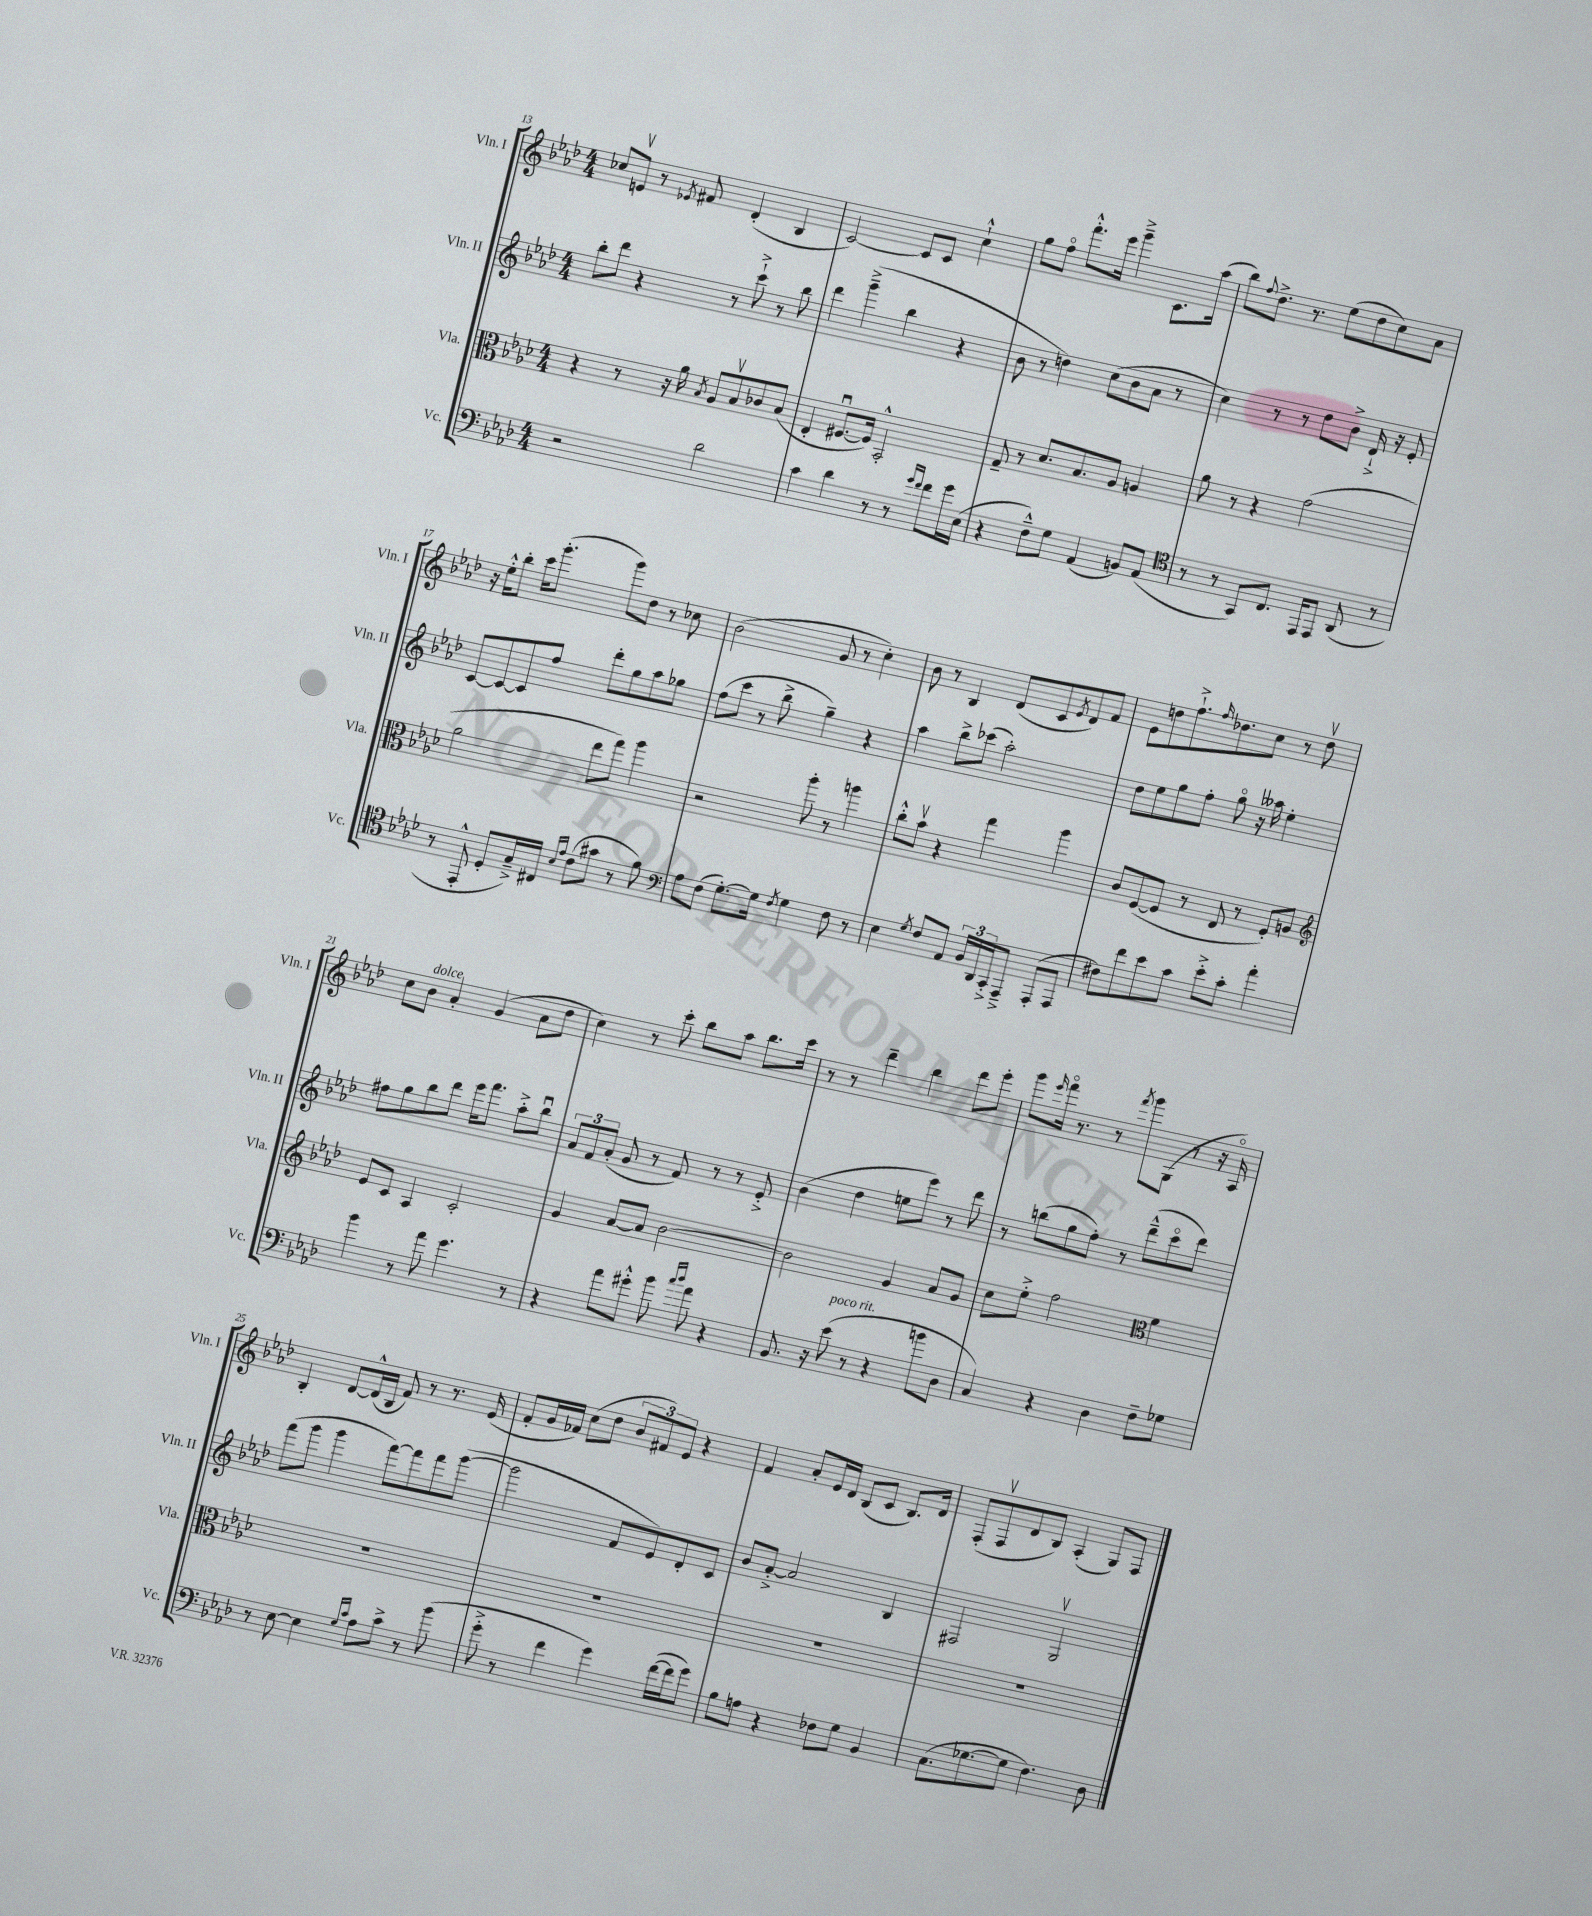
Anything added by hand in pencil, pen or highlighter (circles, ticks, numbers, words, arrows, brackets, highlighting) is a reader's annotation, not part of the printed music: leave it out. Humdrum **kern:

**kern	**kern	**kern	**kern
*staff4	*staff3	*staff2	*staff1
*clefF4	*clefC3	*clefG2	*clefG2
*k[b-e-a-d-]	*k[b-e-a-d-]	*k[b-e-a-d-]	*k[b-e-a-d-]
*M4/4	*M4/4	*M4/4	*M4/4
2r	4r	8bb-'	8cc-
.	.	8ddd-	8ev
.	8r	4r	8r
.	.	.	8qe-
.	16r	.	8f#
.	16a-	.	.
.	8qB-	.	.
2d-	8A-	8r	(4d-'
.	8B-v	8ccc`^	.
.	8c-	8r	4B-
.	(8B-	8bb-	.
=	=	=	=
4c	4E-'	4ddd-	[2c)
4d-	[8.F#u	(4ggg~^	.
.	16F#])	.	.
8r	2BB-'^^	4bb-	8c]
8r	.	.	8c
16qqg	.	.	.
16qqf	.	.	.
8f	.	4r	4cc`^^
16g	.	.	.
(16E-	.	.	.
=	=	=	=
4r	8G~	8b-	8gg
.	8r	8r	8ffo
8F~^^)	8.d-	4dd)	8.fff'^^
8G	.	.	.
.	8.B-	.	16eee-
(4AA-	.	(8cc	4ggg~^
.	8A-	8b-	.
8BB)	4A	8a-	8.c
(8AA-	.	8r	.
.	.	.	(16aa-
=	=	=	=
*clefC4	*	*	*
8r	8a-	4cc)	8bb-)
.	.	.	8qqff
8r	8r	.	8.dd-^
8GG)	4r	8r	.
.	.	.	8.r
8.C	.	8r	.
.	(2g	8dd-	(8ee-
16EE-	.	.	.
8EE-	.	8b-^	8dd-
(8AA-	.	16d-`^	8cc)
.	.	16r	.
8r	.	8e-'	8a-
=	=	=	=
8r	2a-	[8c	16r
.	.	.	16ee-'^^
8EE-'^^	.	8c_	8bb-'
8D-'	.	8c]	16ccc
.	.	.	(8.ggg'
16G~^)	.	8ff	.
16C#	.	.	.
16qqB-	.	.	.
16qqe-	.	.	.
(8c	8ee-	8ddd-'	8ggg)
8g#	8gg)	8gg	8dd-
8r	4aa-	8aa-	8r
8f)	.	8gg-	8cc-
=	=	=	=
*clefF4	*	*	*
8A-	2r	(8ff	(2b-
(8F	.	8ccc	.
[8.G')	.	8r	.
.	.	8bb-^	.
16G]	.	.	.
8qF	.	.	.
4G	8aa-'	4gg~)	8g
.	8r	.	8r
8F	4aa	4r	4cc')
8r	.	.	.
=	=	=	=
4E-	8cc'^^	4aa-	8b-
.	8b-v	.	8r
8qG	.	.	.
8F	4r	8bb-^	4B-
8AA-	.	(8ccc-	.
24BB-	4gg	2aa-')	(8d-
24DD-	.	.	.
24CC'^	.	.	.
8AAA-~^	.	.	8c
.	.	.	8qe-
(8AAA-'	4aa-	.	8d-)
8AAA-	.	.	8f
=	=	=	=
8F#)	8c	8dd-	8e-
8f	([8F	8ee-	8dd
8e-	8F]	8gg	8.ff`^
8c	8r	8ff'	.
.	.	.	16qqff
.	.	.	8.dd-
8e-'^	8E-	8ggo	.
8c'	8r	16r	8cc
.	.	16aa--	.
4a-'	8F')	4ee-'	8r
.	8A	.	8dd-v
=	=	=	=
*	*clefG2	*	*
4b-	8e-	8ff#	8cc
.	8c	8gg	8b-
8r	4A-	8bb-	4a-'
8a-	.	8ddd-	.
4.g	2c'	16eee-	(4g
.	.	8.fff	.
.	.	8aa-'^	8a-
8r	.	8bb-u	8dd-
=	=	=	=
4r	4g	12a-	4cc)
.	.	12f	.
.	.	(12a-'	.
8a-	[8a-	8g	8r
8g#'^^	8a-]	8r	8ccc'
8b-	[2b-	8f)	8bb-
16qqcc	.	.	.
16qqdd-	.	.	.
8a-	.	8r	8aa-
4r	.	8r	8.bb-
.	.	8e-'^	.
.	.	.	16ccc
=	=	=	=
8.BB-	2b-]	(4b-	8r
.	.	.	8r
16r	.	.	.
(8e-	.	4dd-	4ddd-~
8r	.	.	.
4r	4g	8ee	4bb-
.	.	8eee-)	.
8b	8a-	8r	8ddd-
8D-	8g	8ddd-	8eee-'
=	=	=	=
4C)	8cc	8r	8ggg
.	.	.	16qqeee-
.	8ee-'^	(8bb	16fffo
.	.	.	8.r
4r	2ff	8gg	.
.	.	8ff')	8r
.	.	.	8qfff
4D-	.	8r	8ggg
.	.	(8ddd-~^^	(8G
*	*clefC3	*	*
8F~	4f	8ccco	8r
8G-	.	8ddd-)	16r
.	.	.	16A-o)
=	=	=	=
8r	1r	(8fff	4B-'
[8E-	.	8ggg	.
4E-]	.	4ggg	[8d-
.	.	.	(16d-^^]
.	.	.	16B-
16qqG	.	.	.
16qqc	.	.	.
8A-	.	[8fff)	8f)
8c^	.	8fff]	8r
8r	.	8fff	8.r
(8b-	.	([8ggg	.
.	.	.	(16e-
=	=	=	=
8g'^	1r	2ggg]	8f'
8r	.	.	16g
.	.	.	16f-)
4f	.	.	(8cc
.	.	.	8dd-
4g)	.	8f	12b-
.	.	.	12f#)
.	.	8e-)	.
.	.	.	12e-
([16f	.	8d-'	4r
16f]	.	.	.
8g)	.	8c	.
=	=	=	=
8B-	1r	8b-	4f
8A	.	[8a-'^	.
4r	.	2a-]	8a-'
.	.	.	16e-
.	.	.	16d-
8F-	.	.	(8B-
8G	.	.	8c
4BB-	.	4B-	8.B-)
.	.	.	16d-
=	=	=	=
(8.C	1r	2F#	(8F'
.	.	.	8Fv
[8.G-	.	.	.
.	.	.	8d-
8G-]	.	.	8B-)
4.F)	.	2Gv	(4A-'
.	.	.	8G)
8D-	.	.	8F
==	==	==	==
*-	*-	*-	*-
